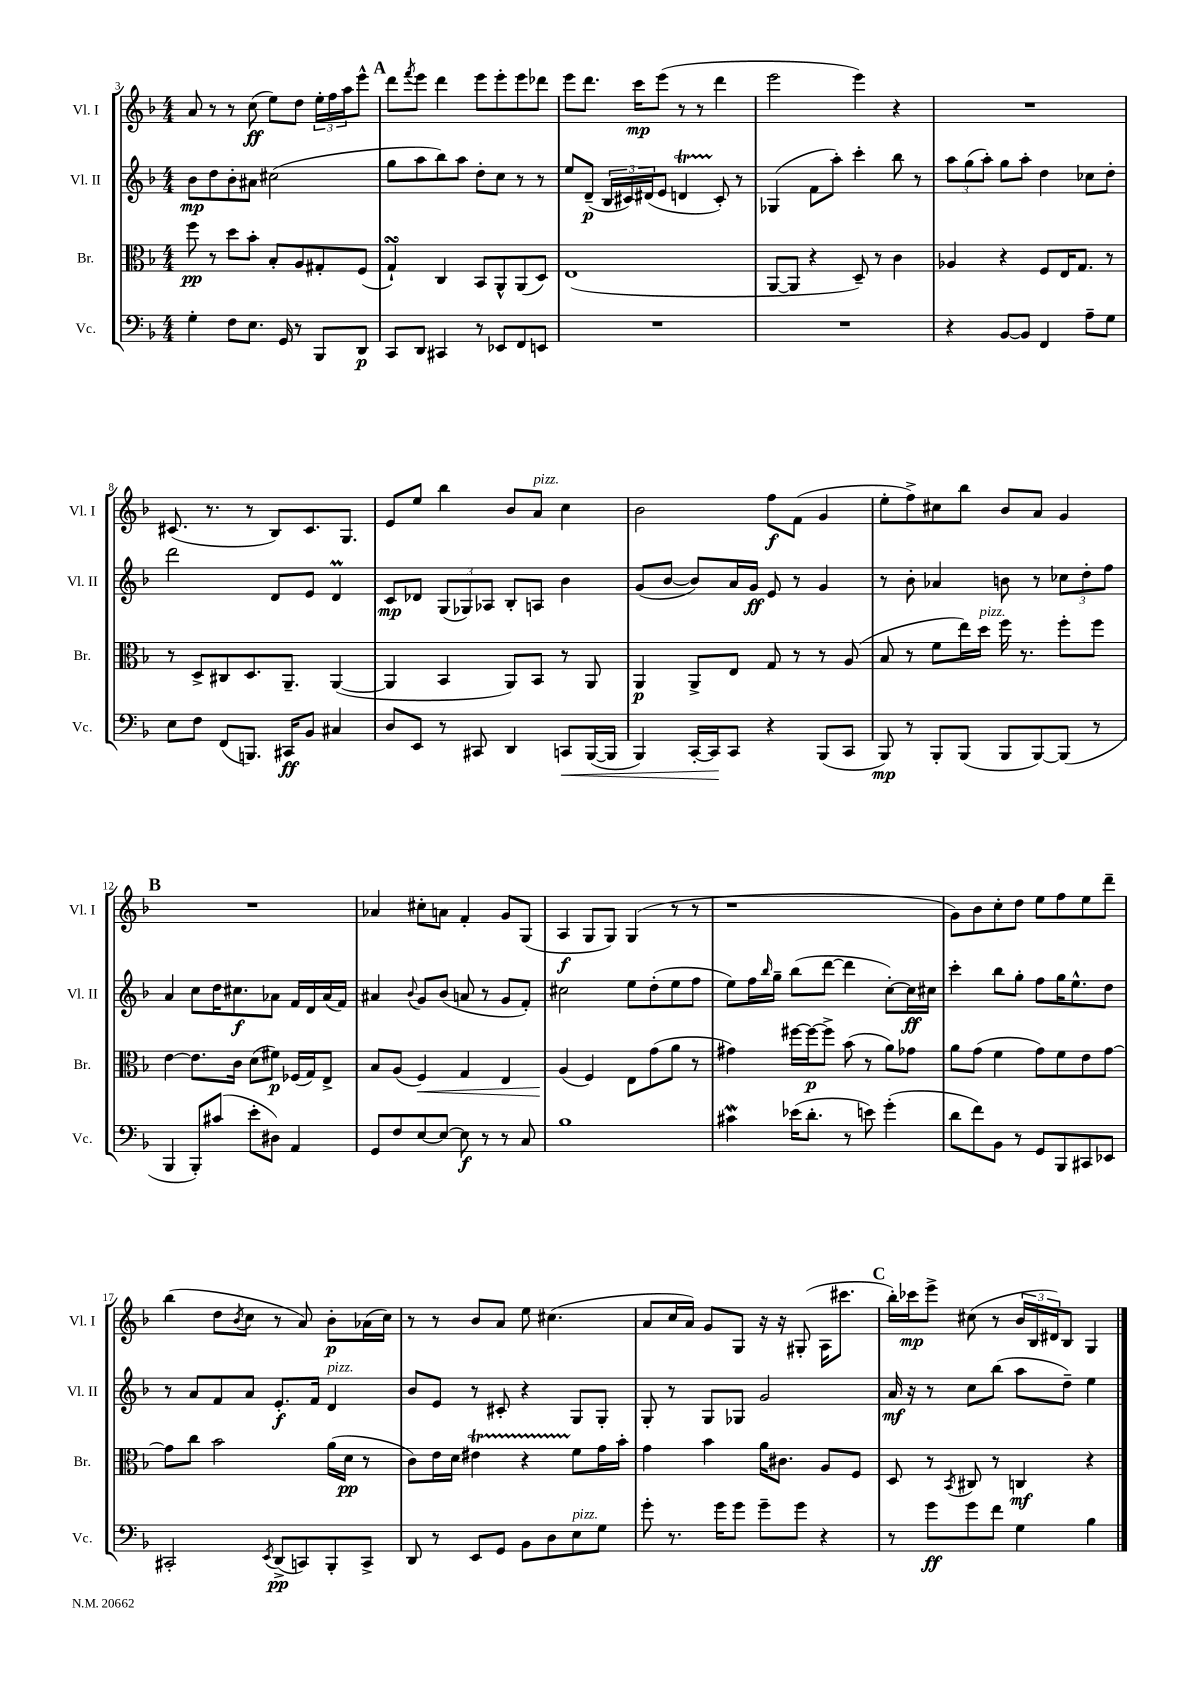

**kern	**dynam	**kern	**dynam	**kern	**dynam	**kern	**dynam
*part4	*part4	*part3	*part3	*part2	*part2	*part1	*part1
*staff4	*staff4	*staff3	*staff3	*staff2	*staff2	*staff1	*staff1
*I"Vc.	*	*I"Br.	*	*I"Vl. II	*	*I"Vl. I	*
*I'Vc.	*	*I'Br.	*	*I'Vl. II	*	*I'Vl. I	*
*clefF4	*	*clefC3	*	*clefG2	*	*clefG2	*
*k[b-]	*	*k[b-]	*	*k[b-]	*	*k[b-]	*
*M4/4	*	*M4/4	*	*M4/4	*	*M4/4	*
=3	=3	=3	=3	=3	=3	=3	=3
4G'\	.	8ff\	pp	8b-\L	mp	8a/	.
.	.	8r	.	8dd\	.	8r	.
8F\L	.	8dd\L	.	8b-'\	.	8r	.
8.E\J	.	8b-'\J	.	8a#X\J	.	(8cc\	ff
.	.	8B-'/L	.	(2cc#X\	.	8ee\L)	.
16GG/	.	.	.	.	.	.	.
8r	.	8A/	.	.	.	8dd\J	.
8BBB-/L	.	8G#X'/	.	.	.	24ee'\LL	.
.	.	.	.	.	.	24ff\	.
.	.	.	.	.	.	24aa\J	.
8DD/J	p	(8F/J	.	.	.	8eee^^\J	.
!!LO:REH:place=s1:t=A
=4	=4	=4	=4	=4	=4	=4	=4
8CC/L	.	4GsSSS`/)	.	8gg\L	.	8ddd\L	.
.	.	.	.	.	.	8qfff/	.
8DD/J	.	.	.	8aa\	.	8eee\J	.
4CC#X/	.	4C/	.	8bb-\)	.	4ddd\	.
.	.	.	.	8aa\J	.	.	.
8r	.	8BB-/L	.	8dd'\L	.	8eee\L	.
8EE-X/L	.	8AA^^/	.	8cc\J	.	8eee'\	.
8FF/	.	(8AA/	.	8r	.	8eee\	.
8EEn/J	.	8D/J)	.	8r	.	8ddd-X\J	.
=5	=5	=5	=5	=5	=5	=5	=5
1r	.	(1E	.	8ee/L	.	8eee\L	.
.	.	.	.	(8d~/J	p	8.ddd\J	.
.	.	.	.	24B-/LL	.	.	.
.	.	.	.	24c#X/)	.	.	.
.	.	.	.	.	.	16ccc\KL	mp
.	.	.	.	(24d#X/J	.	.	.
.	.	.	.	8e/J	.	(8eee\J	.
.	.	.	.	4dnT/	.	8r	.
.	.	.	.	.	.	8r	.
.	.	.	.	8c#'/)	.	4ddd\	.
.	.	.	.	8r	.	.	.
=6	=6	=6	=6	=6	=6	=6	=6
1r	.	[8AA/L	.	(4G-X/	.	2eee\	.
.	.	8AA/J]	.	.	.	.	.
.	.	4r	.	8f\L	.	.	.
.	.	.	.	8aa'\J)	.	.	.
.	.	8D~/)	.	4ccc'\	.	4eee\)	.
.	.	8r	.	.	.	.	.
.	.	4c\	.	8bb-\	.	4r	.
.	.	.	.	8r	.	.	.
=7	=7	=7	=7	=7	=7	=7	=7
4r	.	4A-X/	.	12aa\L	.	1r	.
.	.	.	.	(12gg\	.	.	.
.	.	.	.	12aa'\J)	.	.	.
[8BB-/L	.	4r	.	8gg\L	.	.	.
8BB-/J]	.	.	.	8aa'\J	.	.	.
4FF/	.	8F/L	.	4dd\	.	.	.
.	.	16E/K	.	.	.	.	.
.	.	8.G/J	.	.	.	.	.
8A~\L	.	.	.	8cc-X\L	.	.	.
8G\J	.	8r	.	8dd'\J	.	.	.
!!LO:LB:g=z
=8	=8	=8	=8	=8	=8	=8	=8
8E\L	.	8r	.	2ddd\	.	(8.c#X/	.
8F\J	.	8D^/L	.	.	.	.	.
.	.	.	.	.	.	8.r	.
(8FF/L	.	8C#X/	.	.	.	.	.
8.BBBn/J)	.	8.D/	.	.	.	8r	.
.	.	.	.	8d/L	.	8B-/L)	.
16CC#X/KL	ff	8.AA~/J	.	.	.	.	.
8BB-/J	.	.	.	8e/J	.	8.c#/	.
4C#X/	.	([4AA/	.	4dM/	.	.	.
.	.	.	.	.	.	8.G/J	.
=9	=9	=9	=9	=9	=9	=9	=9
8D/L	.	4AA/]	.	8c/L	mp	8e/L	.
8EE/J	.	.	.	8d-X/J	.	8ee/J	.
8r	.	4BB-/	.	(12G/L	.	4bb-\	.
.	.	.	.	12G-X/)	.	.	.
8CC#X/	.	.	.	.	.	.	.
.	.	.	.	12A-X/J	.	.	.
4DD/	.	8AA/L)	.	8B-'/L	.	8b-/L	.
!	!	!	!	!	!	!LO:TX:a:i:t=pizz.	!
.	.	8BB-/J	.	8An/J	.	8a/J	.
!	!LO:HP:b	!	!	!	!	!	!
8CCn/L	<	8r	.	4b-\	.	4cc\	.
([16BBB-/L	.	8AA/	.	.	.	.	.
16BBB-/JJ]	.	.	.	.	.	.	.
=10	=10	=10	=10	=10	=10	=10	=10
4BBB-/)	.	4AA/	p	(8g/L	.	2b-\	.
.	.	.	.	[8b-/J	.	.	.
[16CC'/LL	.	8AA^/L	.	8b-/L])	.	.	.
16CC/J]	.	.	.	.	.	.	.
8CC/J	[	8E/J	.	16a/L	.	.	.
.	.	.	.	16g/JJ	ff	.	.
4r	.	8G/	.	8e/	.	8ff\L	f
.	.	8r	.	8r	.	(8f\J	.
(8BBB-/L	.	8r	.	4g/	.	4g/	.
8CC/J	.	(8A/	.	.	.	.	.
=11	=11	=11	=11	=11	=11	=11	=11
8BBB-/)	mp	8B-/	.	8r	.	8ee'\L	.
8r	.	8r	.	8b-'\	.	8ff^\)	.
8BBB-'/L	.	8f\L	.	4a-X/	.	8cc#X\	.
(8BBB-/J	.	16ee\L)	.	.	.	8bb-\J	.
!	!	!LO:TX:a:i:t=pizz.	!	!	!	!	!
.	.	16dd\JJ	.	.	.	.	.
8BBB-/L	.	16ff\	.	8bn\	.	8b-/L	.
.	.	8.r	.	.	.	.	.
[8BBB-/)	.	.	.	8r	.	8a/J	.
(8BBB-/J]	.	8ff'\L	.	12cc-X\L	.	4g/	.
.	.	.	.	12dd'\	.	.	.
8r	.	8ff\J	.	.	.	.	.
.	.	.	.	12ff\J	.	.	.
!!LO:LB:g=z
!!LO:REH:place=s1:t=B
=12	=12	=12	=12	=12	=12	=12	=12
4BBB-/	.	[4e\	.	4a/	.	1r	.
8BBB-'/L)	.	8.e\L]	.	8cc\L	.	.	.
(8c#X/J	.	.	.	16dd\K	.	.	.
.	.	16c\Jk	.	8.cc#X\	f	.	.
8e'\L	.	(8d\L	.	.	.	.	.
8D#X\J)	.	8f#X\J)	p	8a-X\J	.	.	.
4AA/	.	(16F-X/LL	.	16f/LL	.	.	.
.	.	16G/J)	.	16d/	.	.	.
.	.	8E^/J	.	(16a-/	.	.	.
.	.	.	.	16f/JJ)	.	.	.
=13	=13	=13	=13	=13	=13	=13	=13
8GG/L	.	8B-/L	.	4a#X/	.	4a-X/	.
8F/	.	(8A/J	.	.	.	.	.
.	.	.	.	8qqb-/	.	.	.
!	!	!	!LO:HP:b	!	!	!	!
[8E/	.	4F/)	<	8g/L	.	8cc#X'\L	.
8E/J_	.	.	.	(8b-/J	.	8an\J	.
8E\]	f	4G/	.	8an/	.	4f'/	.
8r	.	.	.	8r	.	.	.
8r	.	4E/	.	8g/L	.	8g/L	.
8C/	.	.	.	8f'/J)	.	(8G/J	.
=14	=14	=14	=14	=14	=14	=14	=14
1B-	.	(4A/	.	2cc#X\	.	4A/	f
.	.	4F/)	[	.	.	8G/L	.
.	.	.	.	.	.	8G/J)	.
.	.	8E\L	.	8ee\L	.	(4G/	.
.	.	(8g\	.	(8dd'\	.	.	.
.	.	8a\J	.	8ee\	.	8r	.
.	.	8r	.	8ff\J	.	8r	.
=15	=15	=15	=15	=15	=15	=15	=15
4c#XW\	.	4g#X\)	.	8ee\L)	.	1r	.
.	.	.	.	16ff\L	.	.	.
.	.	.	.	16qqbb-/	.	.	.
.	.	.	.	16gg~\JJ	.	.	.
(16e-X\KL	.	[16ff#X\LL	.	(8bb-\L	.	.	.
8.d'\J	.	16ff#\J_	p	.	.	.	.
.	.	8ff#^\J]	.	[8ddd\J	.	.	.
8r	.	(8b-\	.	4ddd\]	.	.	.
8en\)	.	8r	.	.	.	.	.
(4g'\	.	8a\L)	.	[8cc'\L)	.	.	.
.	.	8g-X\J	.	16cc\L]	ff	.	.
.	.	.	.	16cc#X\JJ	.	.	.
=16	=16	=16	=16	=16	=16	=16	=16
8d\L	.	8a\L	.	4ccc'\	.	8g\L)	.
8f\)	.	(8g\J	.	.	.	8b-\	.
8BB-\J	.	4f\	.	8bb-\L	.	8cc'\	.
8r	.	.	.	8gg'\J	.	8dd\J	.
8GG/L	.	8g\L)	.	8ff\L	.	8ee\L	.
8BBB-/	.	8f\	.	16gg\K	.	8ff\	.
.	.	.	.	8.ee^^\	.	.	.
8CC#X/	.	8e\	.	.	.	8ee\	.
8EE-X/J	.	[8g\J	.	8dd\J	.	8ddd~\J	.
!!LO:LB:g=z
=17	=17	=17	=17	=17	=17	=17	=17
2CC#X'/	.	8g\L]	.	8r	.	(4bb-\	.
.	.	8cc\J	.	8a/L	.	.	.
.	.	2b-\	.	8f/	.	8dd\L	.
.	.	.	.	.	.	8qb-/	.
.	.	.	.	8a/J	.	8cc\J	.
8qEE/	.	.	.	.	.	.	.
(8DD^/L	pp	.	.	8.e'/L	f	8r	.
8CCn/)	.	.	.	.	.	8a/)	.
.	.	.	.	16f/Jk	.	.	.
!	!	!	!	!LO:TX:a:i:t=pizz.	!	!	!
8BBB-'/	.	(16a\LL	.	4d/	.	8b-'\L	p
.	.	16d\JJ	pp	.	.	.	.
8CC^/J	.	8r	.	.	.	(16a-X\L	.
.	.	.	.	.	.	16cc\JJ)	.
=18	=18	=18	=18	=18	=18	=18	=18
8DD/	.	8c\L)	.	8b-/L	.	8r	.
8r	.	16e\L	.	8e/J	.	8r	.
.	.	16d\JJ	.	.	.	.	.
8EE/L	.	4e#Xt\	.	8r	.	8b-/L	.
8GG/J	.	.	.	8c#X'/	.	8a/J	.
8BB-\L	.	4r	.	4r	.	8ee\	.
8D\	.	.	.	.	.	(4.cc#X\	.
!LO:TX:a:i:t=pizz.	!	!	!	!	!	!	!
8E\	.	8f\L	.	8G/L	.	.	.
8G\J	.	16g\L	.	8G'/J	.	.	.
.	.	16b-'\JJ	.	.	.	.	.
=19	=19	=19	=19	=19	=19	=19	=19
8g'\	.	4g\	.	8G'/	.	8a/L	.
8.r	.	.	.	8r	.	16cc/L	.
.	.	.	.	.	.	16a/JJ)	.
.	.	4b-\	.	8G/L	.	8g/L	.
16g\KL	.	.	.	.	.	.	.
8g\J	.	.	.	8G-X/J	.	8G/J	.
8g~\L	.	16a\KL	.	2g/	.	16r	.
.	.	8.c#X\J	.	.	.	16r	.
8g\J	.	.	.	.	.	(8G#X'/	.
4r	.	8A/L	.	.	.	16A\KL	.
.	.	.	.	.	.	8.ccc#X\J	.
.	.	8F/J	.	.	.	.	.
!!LO:REH:place=s1:t=C
=20	=20	=20	=20	=20	=20	=20	=20
8r	.	8D/	.	16a/	mf	16bb-'\LL)	.
.	.	.	.	16r	.	16ccc-X\J	mp
8g\L	ff	8r	.	8r	.	8eee^\J	.
.	.	8qBB-/	.	.	.	.	.
8g\	.	8C#X/	.	8cc\L	.	(8cc#X\	.
8f\J	.	8r	.	(8bb-\J	.	8r	.
4G\	.	4Cn/	mf	8aa\L	.	24b-/LL	.
.	.	.	.	.	.	24B-/	.
.	.	.	.	.	.	24d#X/J)	.
.	.	.	.	8dd~\J)	.	8B-/J	.
4B-\	.	4r	.	4ee\	.	4G/	.
==	==	==	==	==	==	==	==
*-	*-	*-	*-	*-	*-	*-	*-
